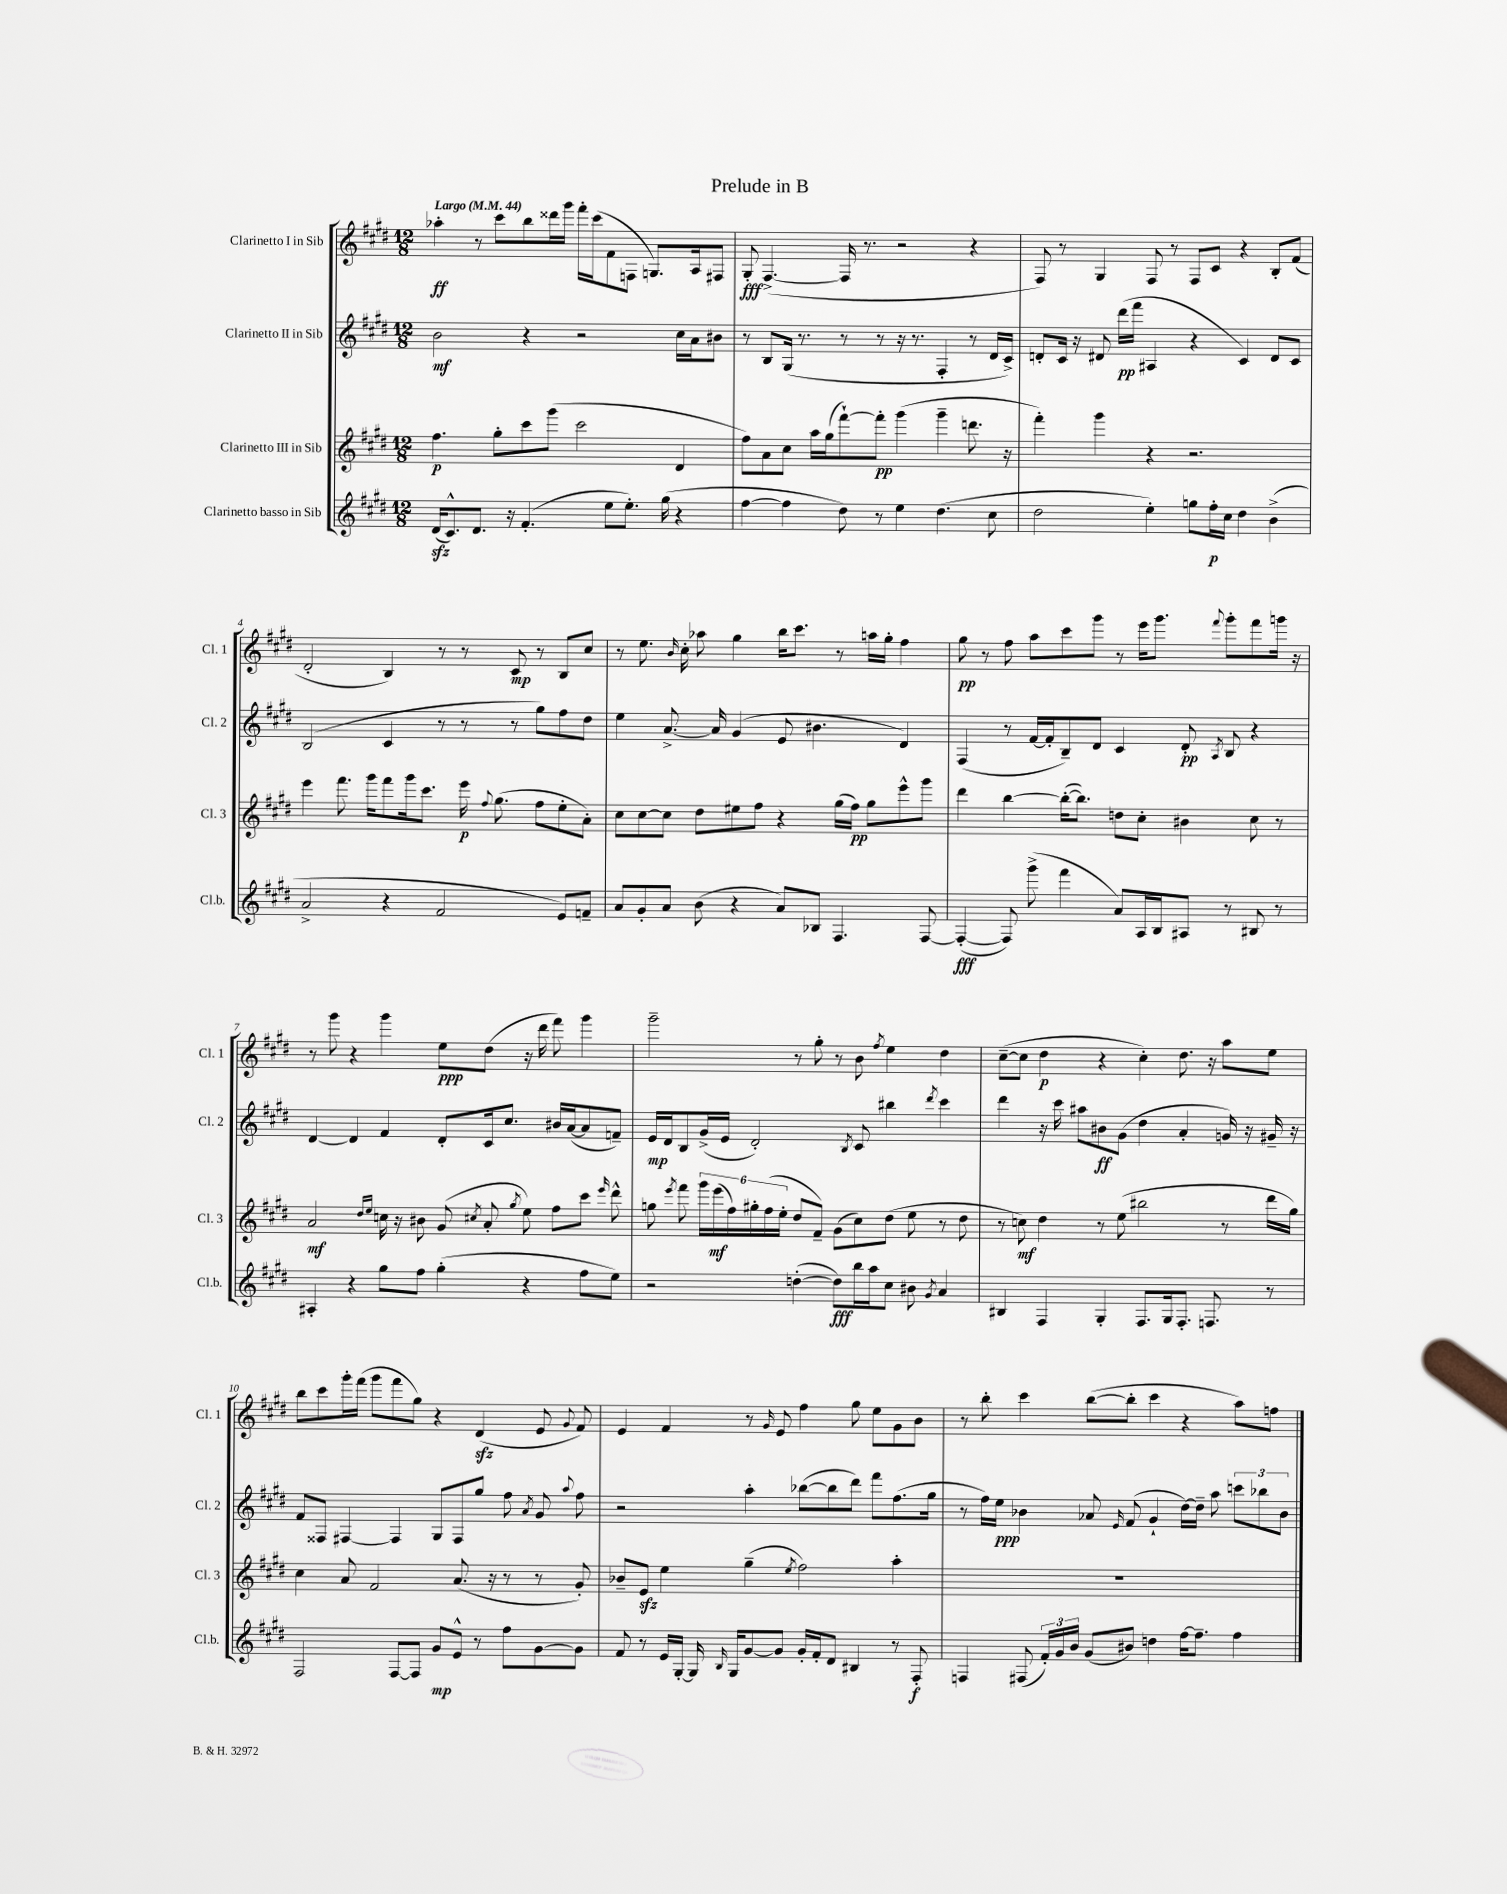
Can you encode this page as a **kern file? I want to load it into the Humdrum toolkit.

**kern	**kern	**kern	**kern
*staff4	*staff3	*staff2	*staff1
*clefG2	*clefG2	*clefG2	*clefG2
*k[f#c#g#d#]	*k[f#c#g#d#]	*k[f#c#g#d#]	*k[f#c#g#d#]
*M12/8	*M12/8	*M12/8	*M12/8
*MM44	*MM44	*MM44	*MM44
(16d#	4.ff#	2b	4aa-'
8.c#^^)	.	.	.
8.d#	.	.	8r
.	8gg#'	.	8ccc#
16r	.	.	.
(4.f#'	8ccc#	4r	8bb
.	(8ggg#	.	16ddd##
.	.	.	16ggg#
.	2ccc#	2r	16fff#'
.	.	.	(16ccc#
8ee	.	.	8f#
8.ee')	.	.	8F
.	.	.	8.G)
(16gg#	.	.	.
4r	4d#	16cc#	.
.	.	16a	16A
.	.	8b#	8F#
=	=	=	=
[4ff#	8ff#)	8r	8G#'
.	8a	8B	([4.F#^
4ff#]	8cc#	(16G#	.
.	.	8.r	.
.	16aa	.	.
.	(16gg#	.	.
8dd#)	[8fff#`)	8r	16F#]
.	.	.	8.r
8r	8fff#']	8r	.
4ee	(4ggg#	16r	2r
.	.	8.r	.
(4.dd#	4ggg#~	4F#'	.
.	8.ddd	8r	4r
8cc#	.	16d#	.
.	16r	16c#^)	.
=	=	=	=
2dd#	4fff#')	8d'	8F#)
.	.	16c#	8r
.	.	16r	.
.	4ggg#	8d#	4G#
.	.	(16ddd#	.
.	.	16fff#	.
4ee')	4r	4A#	8F#
.	.	.	8r
8gg	2.r	4r	8F#
16ff#'	.	.	8c#
16cc#	.	.	.
4dd#	.	4c#)	4r
(4b^	.	8d#	8B'
.	.	8c#	(8f#
=	=	=	=
2a^	4eee	(2B	2d#'
.	8.fff#	.	.
.	16ggg#	.	.
4r	8fff#	4c#	4B)
.	16ggg#	.	.
.	8.ccc#	.	.
2f#	.	8r	8r
.	16eee	8r	8r
.	8qqff#	.	.
.	(8.gg#	.	.
.	.	8r	8c#
.	8ff#	8gg#)	8r
8e)	8ee'	8ff#	8B
8f~	8a')	8dd#	8cc#
=	=	=	=
8a	8cc#	4ee	8r
8g#'	[8cc#	.	8.ee
8a	8cc#]	[8.a^	.
.	.	.	16qqb
.	.	.	16cc#'
(8b	8dd#	.	8aa-
.	.	16a]	.
4r	8ee#	(4g#	4gg#
.	8ff#	.	.
8a)	4r	8e	16bb
.	.	.	8.ccc#
8B-	.	4.b#	.
4.F#	(16gg#	.	8r
.	16ff#)	.	.
.	8gg#	.	16aa
.	.	.	16gg#'
.	8eee^^	4d#)	4ff#
[8F#	8ggg#	.	.
=	=	=	=
(4F#'_	4ddd#	(4F#	8gg#
.	.	.	8r
8F#])	[4bb	8r	8ff#
(8ggg#^	.	[16f#	8aa
.	.	16f#']	.
4fff#	(16bb'_	8B~)	8ccc#
.	8.bb])	.	.
.	.	8d#	8ggg#
8a)	8dd	4c#	8r
16A	8cc#'	.	16eee
16B	.	.	8.ggg#
8A#	4b#	8d#'	.
.	.	8qA	8qqfff#
8r	.	8B	8ggg#'
8B#	8cc#	4r	8fff#
8r	8r	.	16ggg
.	.	.	16r
=	=	=	=
4A#'	2a	[4d#	8r
.	.	.	8ggg#
4r	.	4d#]	4r
.	16qqdd#	.	.
.	16qqee	.	.
8gg#	16cc	4f#	4ggg#
.	16r	.	.
8ff#	8b#	.	.
(4gg#'	(8g#	8d#'	8ee
.	8qcc#	.	.
.	8a'	16c#	(8dd#
.	.	8.cc#	.
.	8qgg#	.	.
4r	8ee)	.	16r
.	.	.	16ddd#
.	8ff#	16b#	8fff#)
.	.	([16a	.
8ff#	8ccc#	8a]	4ggg#
.	16qqeee	.	.
8ee)	8ddd#^^	8f~)	.
=	=	=	=
2r	8gg	16e	2ggg#~
.	.	16d#	.
.	8qeee	.	.
.	8fff#	8B	.
.	24ggg#	(16g#^	.
.	(24eee	.	.
.	.	16e	.
.	24ff#)	.	.
.	24gg#'	2d#')	.
.	(24ff#	.	.
.	24ee'	.	.
([4dd'	8dd#	.	8r
.	8f#~)	.	8gg#'
8dd])	(8g#	.	8r
.	.	8qB	.
16bb	8cc#)	8c#	8b
16aa	.	.	.
.	.	.	8qff#
8cc#	(8dd#	4bb#	4ee
8b#	8ee	.	.
8qg#	.	8qddd#	.
4a	8r	4ccc#	4dd#
.	8dd#	.	.
=	=	=	=
4B#	8r	4ddd#	([8cc#~
.	8cc)	.	8cc#]
4F#	4dd#	16r	4dd#
.	.	16ccc#	.
.	.	8aa#	.
4G#'	8r	8b#	4r
.	(8ee	(8g#	.
8.F#	2bb#	4dd#	4cc#')
16G#	.	.	.
8.F#'	.	4a'	8.dd#
8.F	.	.	16r
.	8r	16g)	8aa
.	.	16r	.
8r	16ddd#	16g#~	8ee
.	16gg#)	16r	.
=	=	=	=
2F#	4cc#	8f#	8bb
.	.	8F##	8ccc#
.	8a	[4F#	16ggg#'
.	.	.	(16fff#
.	2f#	.	8ggg#
[8F#	.	4F#]	8fff#
8F#]	.	.	8gg#)
8g#	.	8G#	4r
8e^^	(8.a	8F#	.
8r	.	8gg#	(4d#
.	16r	.	.
8ff#	8r	8ff#	.
.	.	8qa	.
[8g#	8r	8g#	8e
.	.	8qqaa	8qqg#
8g#]	8g#')	8ff#	8f#)
=	=	=	=
8f#	8b-~	2r	4e
8r	8e	.	.
16e	4ee	.	4f#
[16G#'	.	.	.
16G#]	.	.	.
16qqB	.	.	.
16G#	.	.	.
[8g#	(4gg#~	4aa'	8r
.	.	.	16qqg#
8g#]	.	.	8e
.	8qee	.	.
16g#'	2ff#)	([8bb-	4ff#
16f#'	.	.	.
8d#	.	8bb-]	.
4B#	.	8ddd#)	8gg#
.	.	8fff#	8ee
8r	4aa'	(8.ff#	8g#
8F#'	.	.	8b
.	.	16gg#	.
=	=	=	=
4F	1.r	8r	8r
.	.	16ff#)	8bb'
.	.	16ee	.
(8F#	.	4b-	4ccc#
24f#')	.	.	.
24g#	.	.	.
24b	.	.	.
(8g#	.	8a-	([8bb
.	.	16qqe	.
8b#)	.	(8f#	8bb']
4dd	.	4g#`	4ccc#
[16ff#	.	[16dd#)	4r
8.ff#~]	.	16dd#~]	.
.	.	8aa	.
4ff#	.	12ccc	8aa)
.	.	12bb-	.
.	.	.	8ff
.	.	12b-	.
==	==	==	==
*-	*-	*-	*-
